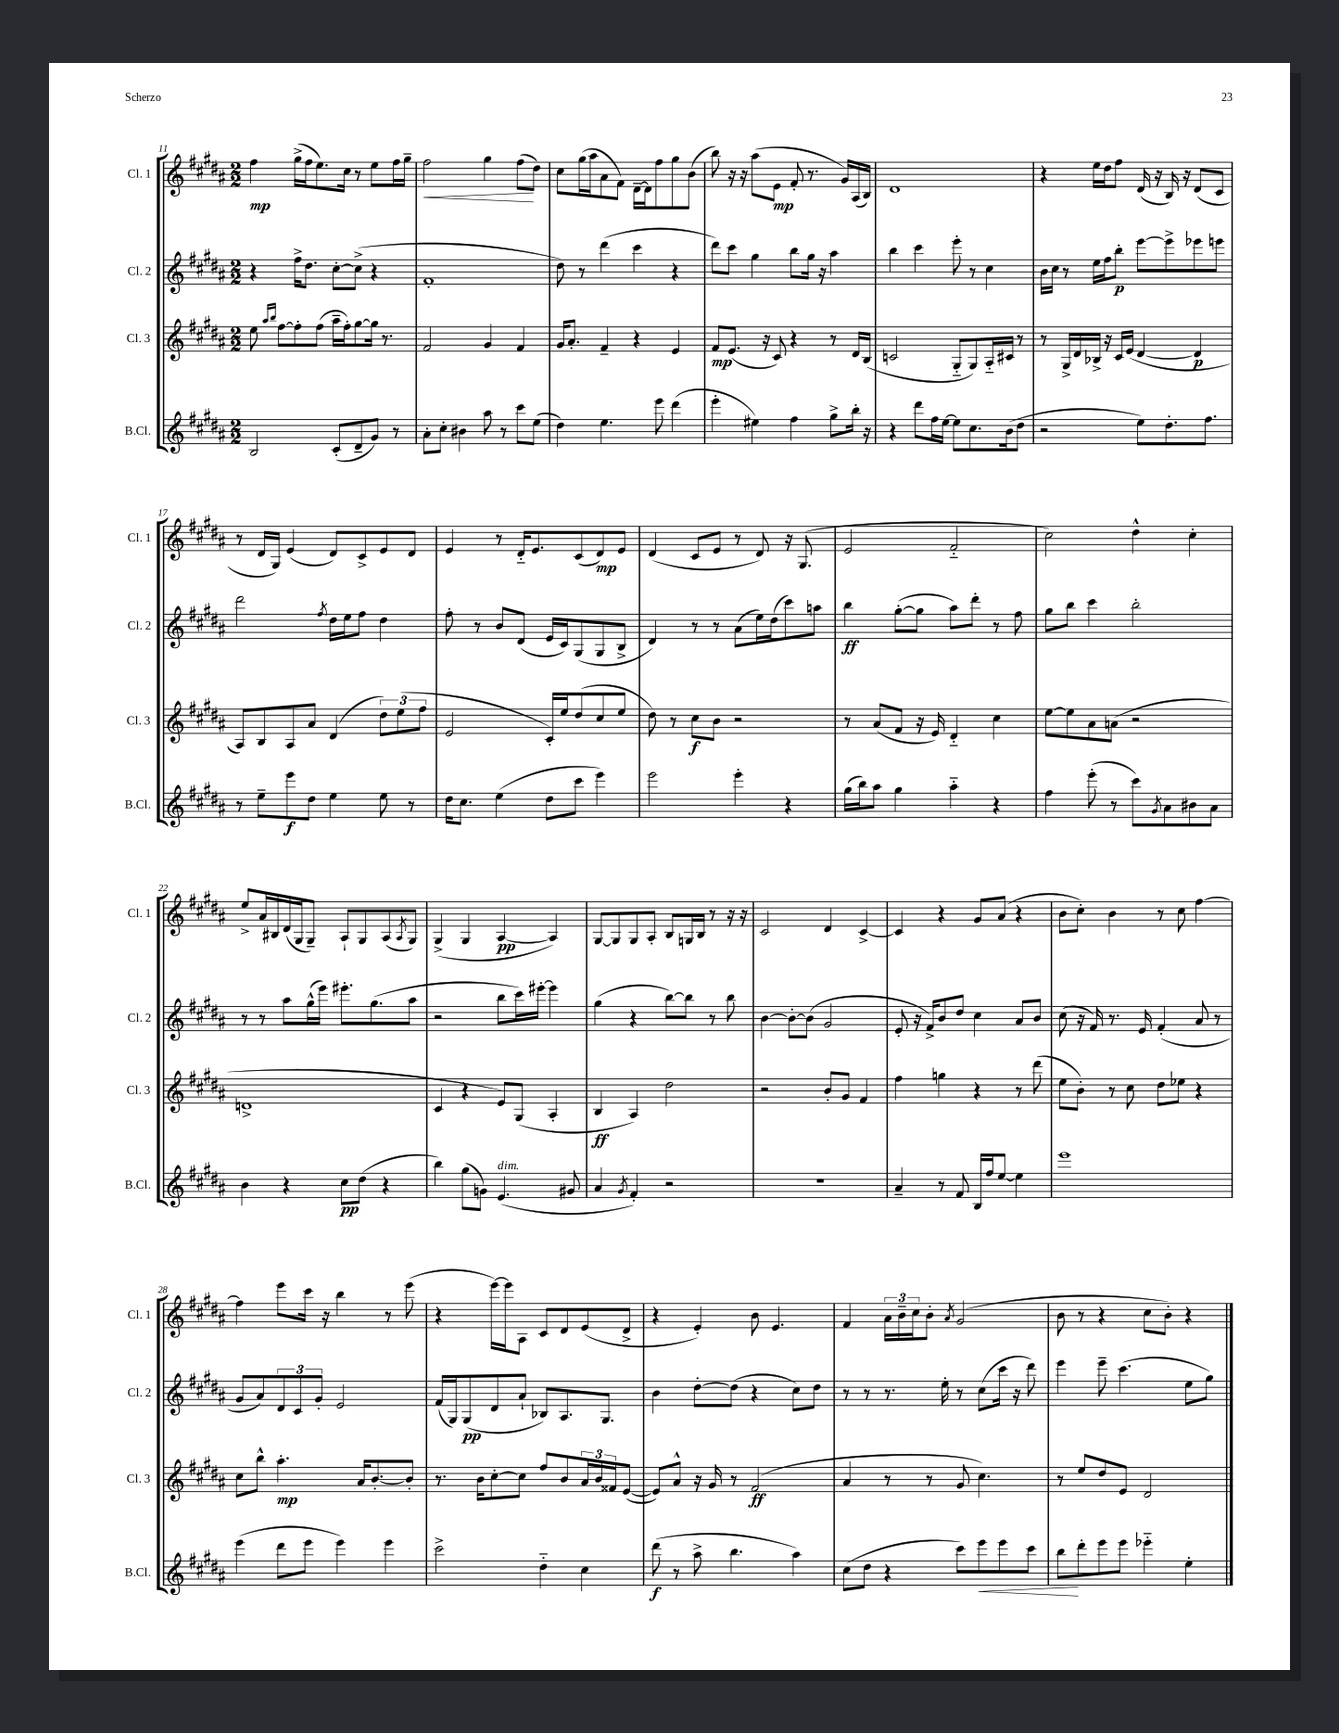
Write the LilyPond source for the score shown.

<<
\new StaffGroup <<
\new Staff = "s0" \with { instrumentName = "Cl. 1" shortInstrumentName = "Cl. 1" } {
    \clef treble \key b \major \numericTimeSignature \time 2/2
    fis''4\mp gis''16->( fis''16 e''8.) cis''16 r8 e''8 fis''16 gis''16-- |
    fis''2\< gis''4 fis''8\!( dis''8) |
    cis''8 gis''16( ais''16 ais'8 fis'8) dis'16~-- dis'16 fis''8 gis''8 b'8( |
    b''8) r16 r16 ais''8( e'8\mp fis'8-. r8. gis'16) ais16( b16) |
    dis'1 |
    r4 e''16 dis''16 fis''8 dis'16( r16 b16) r16 dis'8( cis'8 |
    r8 dis'16 gis16) e'4( dis'8) cis'8-> e'8 dis'8 |
    e'4 r8 dis'16-_ e'8. cis'8( dis'8\mp) e'8 |
    dis'4( cis'8 e'8 r8 dis'8) r16 gis8.( |
    e'2 fis'2-_ |
    cis''2) dis''4-^ cis''4-. |
    e''8-> ais'16 bis16 dis'16( gis16 gis8--) ais8-! gis8 ais8( \acciaccatura { ais8 } gis8) |
    gis4->( gis4 ais4~\pp ais4) |
    gis8~ gis8 gis8 ais8-. b8 g16 b16 r8 r16 r16 |
    cis'2 dis'4 cis'4~-> |
    cis'4 r4 gis'8 ais'8( r4 |
    b'8 cis''8-.) b'4 r8 cis''8 fis''4~ |
    fis''4 e'''8 cis'''16 r16 b''4 r8 e'''8( |
    r4 e'''16~) e'''16 ais8 cis'8 dis'8 e'8( dis'8-> |
    r4 e'4-.) b'8 e'4. |
    fis'4 \tuplet 3/2 { ais'16 b'16-- cis''16 } b'8-. \acciaccatura { ais'8 } gis'2( |
    b'8 r8 r4 cis''8 b'8-.) r4 \bar "|." |
}
\new Staff = "s1" \with { instrumentName = "Cl. 2" shortInstrumentName = "Cl. 2" } {
    \clef treble \key b \major \numericTimeSignature \time 2/2
    r4 fis''16-> dis''8. cis''8~-. cis''8->( r4 |
    fis'1-. |
    dis''8) r8 dis'''4( cis'''4 r4 |
    dis'''8) cis'''8 gis''4 b''8 gis''16 r16 ais''4 |
    b''4 cis'''4 e'''8-. r8 cis''4 |
    b'16 cis''16 r8 e''16 fis''16 b''8-.\p e'''8~ e'''8-> ees'''8 e'''8 |
    dis'''2 \acciaccatura { fis''8 } dis''16 e''16 fis''8 dis''4 |
    fis''8-. r8 b'8 dis'8( e'16 cis'16) gis8( gis8 b8-> |
    dis'4) r8 r8 ais'8( e''16) dis''16( cis'''8) a''8 |
    b''4\ff gis''8~-.( gis''8 ais''8) dis'''8-. r8 fis''8 |
    gis''8 b''8 cis'''4 b''2-. |
    r8 r8 ais''8 gis''16-^( e'''16) eis'''8.-. gis''8.( ais''8 |
    r2 b''8 cis'''16) eis'''16~-. eis'''4 |
    gis''4( r4 b''8~) b''8 r8 b''8 |
    b'4~ b'8~-. b'8( gis'2 |
    e'8-. r16 fis'16->) b'8 dis''8 cis''4 ais'8 b'8 |
    cis''8( r16 fis'16) r8. e'16 fis'4-.( ais'8 r8 |
    gis'8 ais'8) \tuplet 3/2 { dis'8 cis'8 gis'8-. } e'2 |
    fis'16( gis16) gis8\pp( dis'8 ais'8-! bes8) ais8. gis8. |
    b'4 dis''8~-. dis''8( r4 cis''8) dis''8 |
    r8 r8 r8. e''16-. r8 cis''8( cis'''16 r16 dis'''8) |
    e'''4 e'''8-- cis'''4.( e''8 gis''8) \bar "|." |
}
\new Staff = "s2" \with { instrumentName = "Cl. 3" shortInstrumentName = "Cl. 3" } {
    \clef treble \key b \major \numericTimeSignature \time 2/2
    e''8 \grace { ais''16 b''16 } fis''8~ fis''8-. fis''8( ais''16-- fis''16-.) gis''8~ gis''16 r8. |
    fis'2 gis'4 fis'4 |
    gis'16 ais'8.-. fis'4-- r4 e'4 |
    fis'8\mp e'8.( r16 cis'8) r4 r8 dis'16 b16( |
    c'2 gis8-_ gis8) ais16-_ cis'16 r8 |
    r8 gis16-> dis'16 bes16-> r16 cis'16 e'16( dis'4~ dis'4\p |
    ais8) b8 ais8 ais'8 dis'4( \tuplet 3/2 { dis''8) e''8( fis''8 } |
    e'2 cis'16-.) e''16 dis''8( cis''8 e''8 |
    dis''8) r8 cis''8\f b'8 r2 |
    r8 ais'8( fis'8 r16 e'16) dis'4-_ cis''4 |
    e''8~ e''8 ais'8 a'8( r2 |
    d'1-> |
    cis'4 r4 e'8) gis8( ais4-. |
    b4\ff ais4) dis''2 |
    r2 b'8-. gis'8 fis'4 |
    fis''4 g''4 r4 r8 dis'''8( |
    e''8 b'8-.) r8 cis''8 dis''8 ees''8 r4 |
    cis''8 b''8-^ ais''4.-.\mp ais'16 b'8.~-. b'8-. |
    r8. b'16 cis''8~-. cis''8 fis''8 b'8 \tuplet 3/2 { ais'16 b'16 fisis'16 } e'8~( |
    e'8) ais'8-^ r16 gis'16 r8 fis'2\ff( |
    ais'4 r8 r8 gis'8 cis''4.) |
    r8 e''8 dis''8 e'8 dis'2 \bar "|." |
}
\new Staff = "s3" \with { instrumentName = "B.Cl." shortInstrumentName = "B.Cl." } {
    \clef treble \key b \major \numericTimeSignature \time 2/2
    b2 cis'8-.( dis'8-- gis'8) r8 |
    ais'8-. cis''8-. bis'4 ais''8 r8 cis'''8 e''8( |
    dis''4) e''4. e'''8 dis'''4( |
    e'''4-. eis''4) fis''4 gis''8-> b''16-. r16 |
    r4 dis'''8 fis''16 e''16~ e''8 cis''8. b'16( dis''8 |
    r2 e''8) dis''8.-. fis''8. |
    r8 e''8-- e'''8\f dis''8 e''4 e''8 r8 |
    dis''16 cis''8. e''4( dis''8 cis'''8 e'''4) |
    e'''2 e'''4-. r4 |
    gis''16( b''16) ais''8 gis''4 ais''4-_ r4 |
    fis''4 e'''8-.( r8 cis'''8) \acciaccatura { gis'8 } ais'8 bis'8 ais'8 |
    b'4 r4 cis''8\pp dis''8( r4 |
    b''4) gis''8( g'8) e'4.^\markup { \italic "dim." }( gis'8 |
    ais'4 \acciaccatura { gis'8 } fis'4-.) r2 |
    r1 |
    ais'4-- r8 fis'8 b16 fis''16 e''8~ e''4 |
    e'''1 |
    e'''4( dis'''8 e'''8 e'''4) e'''4 |
    cis'''2-> dis''4-_ cis''4 |
    dis'''8\f( r8 ais''8-> b''4. ais''4) |
    cis''8( dis''8 r4 cis'''8) e'''8\< e'''8 cis'''8 |
    b''8\! dis'''8-. e'''8 e'''8 ees'''4-_ e''4-. \bar "|." |
}
>>
>>
\layout { \context { \Score currentBarNumber = #11 } }
